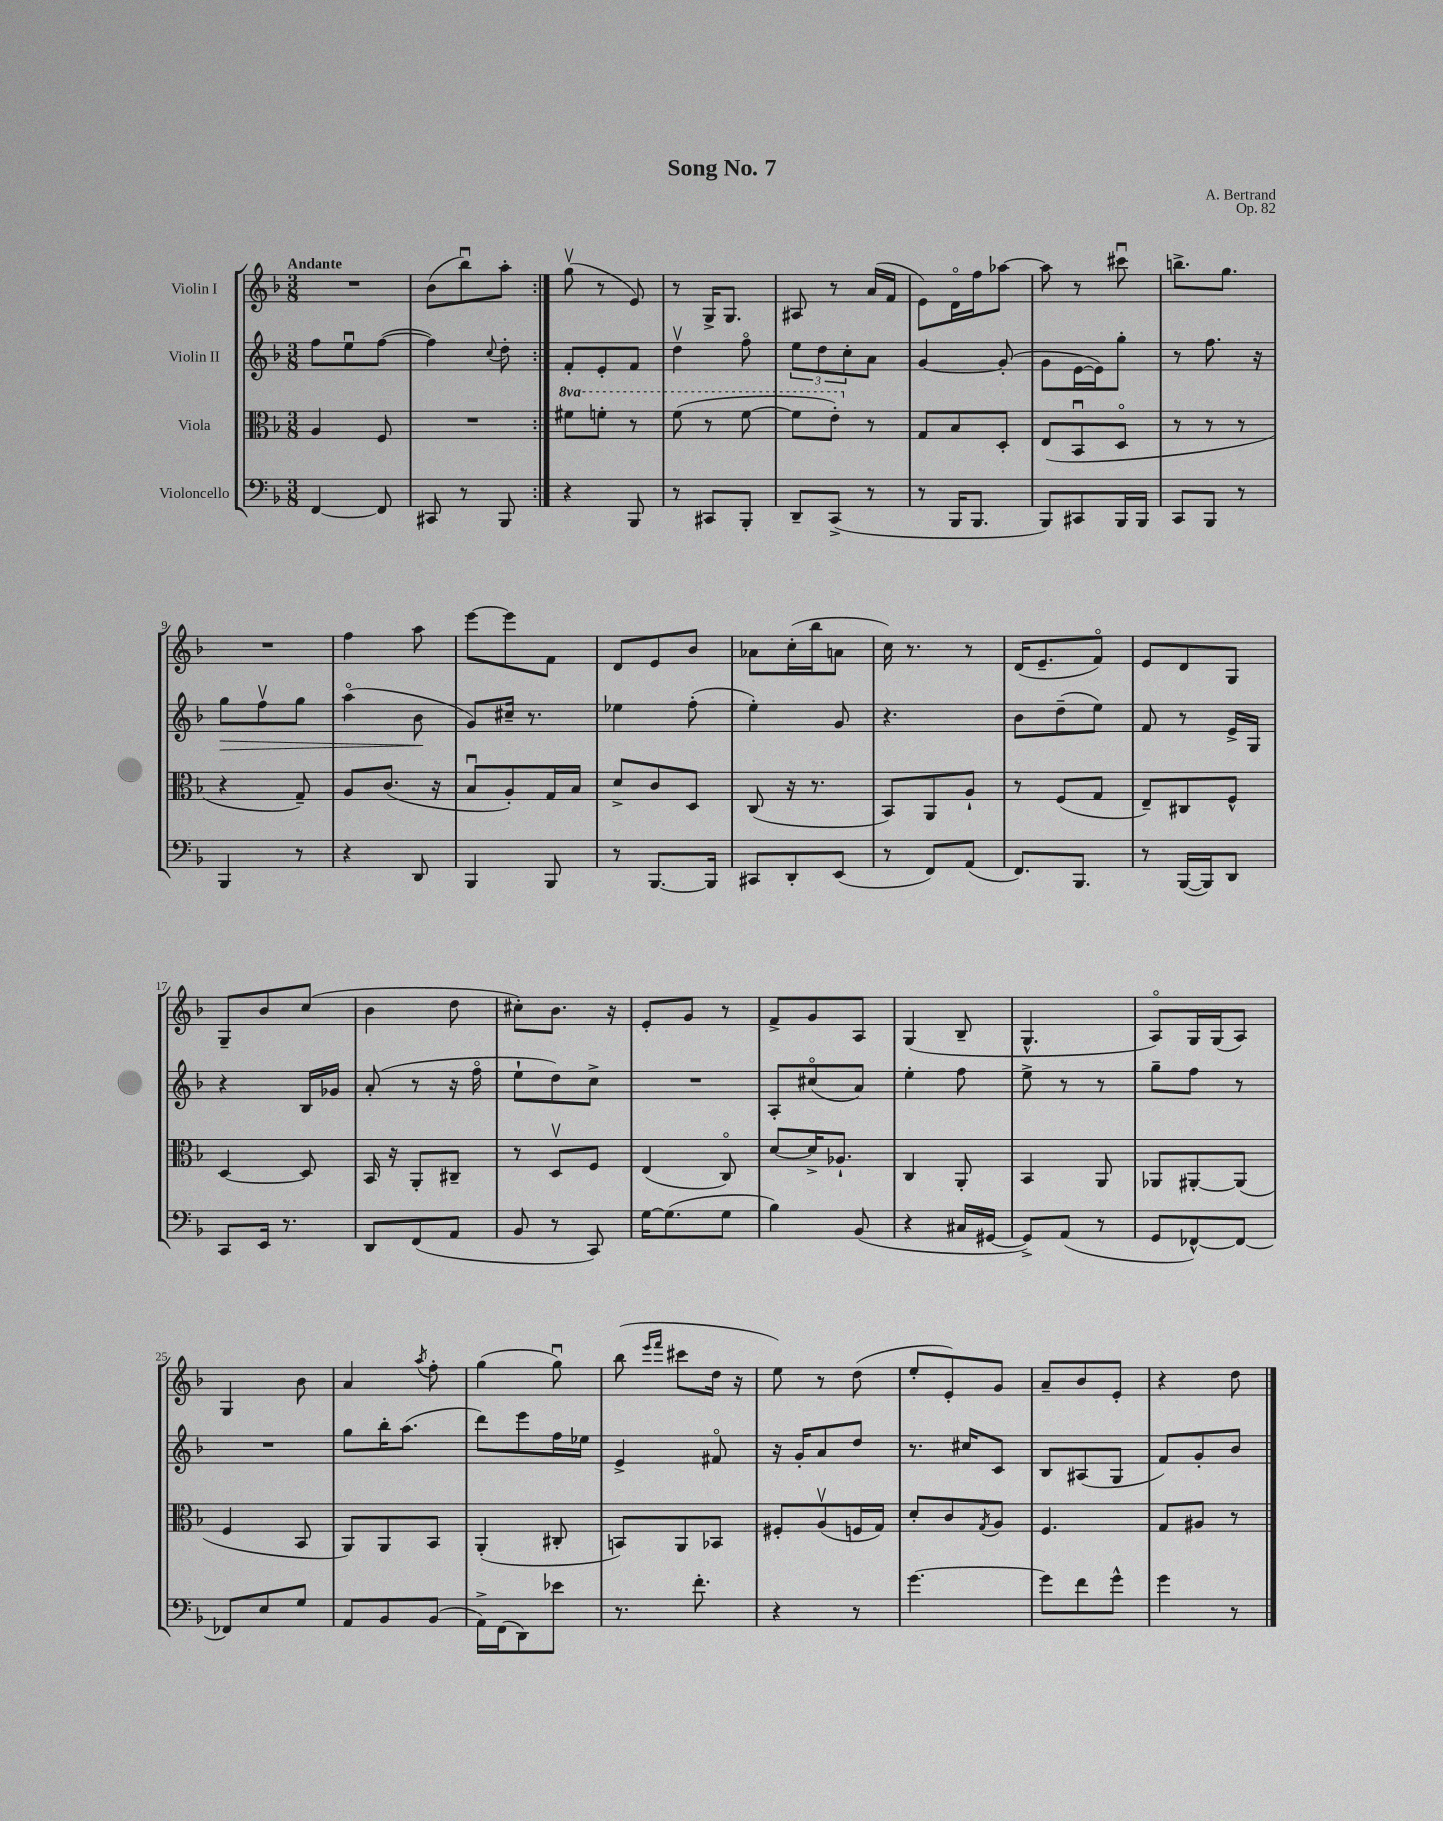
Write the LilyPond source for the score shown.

\header { title = "Song No. 7" composer = "A. Bertrand" opus = "Op. 82" }
<<
\new StaffGroup <<
\new Staff = "s0" \with { instrumentName = "Violin I" } {
    \clef treble \key f \major \numericTimeSignature \time 3/8 \tempo "Andante"
    \repeat volta 2 { R4. |
    bes'8( bes''8\downbow) a''8-. | }
    g''8\upbow( r8 e'8) |
    r8 g16-> g8. |
    ais8 r8 a'16( f'16 |
    e'8) d'16\flageolet f''16 aes''8~ |
    aes''8 r8 cis'''8\downbow |
    b''8.-> g''8. |
    R4. |
    f''4 a''8 |
    e'''8~ e'''8 f'8 |
    d'8 e'8 bes'8 |
    aes'8 c''16-.( bes''16 a'8 |
    c''16) r8. r8 |
    d'16( e'8.-- f'8\flageolet) |
    e'8 d'8 g8 |
    g8-- bes'8 c''8( |
    bes'4 d''8 |
    cis''8-.) bes'8. r16 |
    e'8-. g'8 r8 |
    f'8-> g'8 a8 |
    g4( bes8-- |
    g4.-^ |
    a8\flageolet) g16 g16( a8) |
    g4 bes'8 |
    a'4 \acciaccatura { a''8 } f''8-. |
    g''4( g''8\downbow) |
    bes''8( \grace { e'''16 f'''16 } cis'''8 d''16 r16 |
    e''8) r8 d''8( |
    e''8-. e'8-.) g'8 |
    a'8-- bes'8 e'8-. |
    r4 d''8 \bar "|." |
}
\new Staff = "s1" \with { instrumentName = "Violin II" } {
    \clef treble \key f \major \numericTimeSignature \time 3/8
    \repeat volta 2 { f''8 e''8\downbow f''8~( |
    f''4) \appoggiatura { c''8 } d''8-. | }
    f'8-. e'8-. f'8 |
    d''4\upbow f''8\flageolet |
    \tuplet 3/2 { e''8 d''8 c''8-. } a'8 |
    g'4~ g'8-.( |
    g'8 e'16~ e'16) g''8-. |
    r8 f''8. r16 |
    g''8\> f''8\upbow g''8 |
    a''4\flageolet( bes'8\! |
    g'8) cis''16-- r8. |
    ees''4 f''8-.( |
    e''4-.) g'8 |
    r4. |
    bes'8 d''8--( e''8) |
    f'8 r8 e'16-> g16 |
    r4 bes16 ges'16 |
    a'8-.( r8 r16 f''16\flageolet |
    e''8-! d''8) c''8-> |
    R4. |
    a8-. cis''8\flageolet( a'8) |
    e''4-. f''8 |
    e''8-> r8 r8 |
    g''8-- f''8 r8 |
    R4. |
    g''8 bes''16-. a''8.( |
    d'''8) e'''8 f''16 ees''16 |
    e'4-> fis'8\flageolet |
    r16 g'16-. a'8 d''8 |
    r8. cis''16 c'8 |
    bes8 ais8( g8 |
    f'8) g'8-. bes'8 \bar "|." |
}
\new Staff = "s2" \with { instrumentName = "Viola" } {
    \clef alto \key f \major \numericTimeSignature \time 3/8 \set Staff.ottavationMarkups = #ottavation-simple-ordinals
    \repeat volta 2 { a4 f8 |
    R4. | }
    \ottava #1 fis''8 f''8-. r8 |
    f''8( r8 f''8~ |
    f''8 e''8-.) \ottava #0 r8 |
    g8 bes8 d8-. |
    e8( bes,8\downbow d8\flageolet |
    r8 r8 r8 |
    r4 g8--) |
    a8 c'8.( r16 |
    bes8\downbow a8-.) g16 bes16 |
    d'8-> c'8 d8 |
    c8( r16 r8. |
    bes,8) a,8 a8-! |
    r8 f8( g8 |
    e8--) cis8 f8-^ |
    d4~ d8 |
    bes,16 r16 a,8-. cis8-- |
    r8 d8\upbow f8 |
    e4( c8\flageolet) |
    d'8~ d'16-> aes8.-! |
    c4 a,8-. |
    bes,4 a,8 |
    aes,8 ais,8~-. ais,8( |
    f4 bes,8 |
    a,8) a,8 bes,8 |
    a,4-.( cis8-. |
    b,8) a,8 bes,8 |
    fis8-. a8\upbow( f16 g16) |
    d'8-. c'8 \acciaccatura { g8 } a8 |
    f4. |
    g8 ais8 r8 \bar "|." |
}
\new Staff = "s3" \with { instrumentName = "Violoncello" } {
    \clef bass \key f \major \numericTimeSignature \time 3/8
    \repeat volta 2 { f,4~ f,8 |
    cis,8 r8 bes,,8 | }
    r4 bes,,8 |
    r8 cis,8 bes,,8-. |
    d,8-- c,8->( r8 |
    r8 bes,,16 bes,,8. |
    bes,,8) cis,8 bes,,16 bes,,16 |
    c,8 bes,,8 r8 |
    bes,,4 r8 |
    r4 d,8 |
    bes,,4 bes,,8 |
    r8 bes,,8.~ bes,,16 |
    cis,8 d,8-. e,8( |
    r8 f,8) a,8( |
    f,8.) bes,,8. |
    r8 bes,,16~( bes,,16) d,8 |
    c,8 e,16 r8. |
    d,8 f,8( a,8 |
    bes,8 r8 c,8) |
    g16~ g8.( g8 |
    bes4) bes,8( |
    r4 cis16 gis,16~ |
    gis,8->) a,8( r8 |
    g,8 fes,8~-^) fes,8~ |
    fes,8 e8 g8 |
    a,8 bes,8 bes,8( |
    a,16->) f,16( d,8) ees'8 |
    r8. f'8.-. |
    r4 r8 |
    g'4.~ |
    g'8 f'8 g'8-^ |
    g'4 r8 \bar "|." |
}
>>
>>
